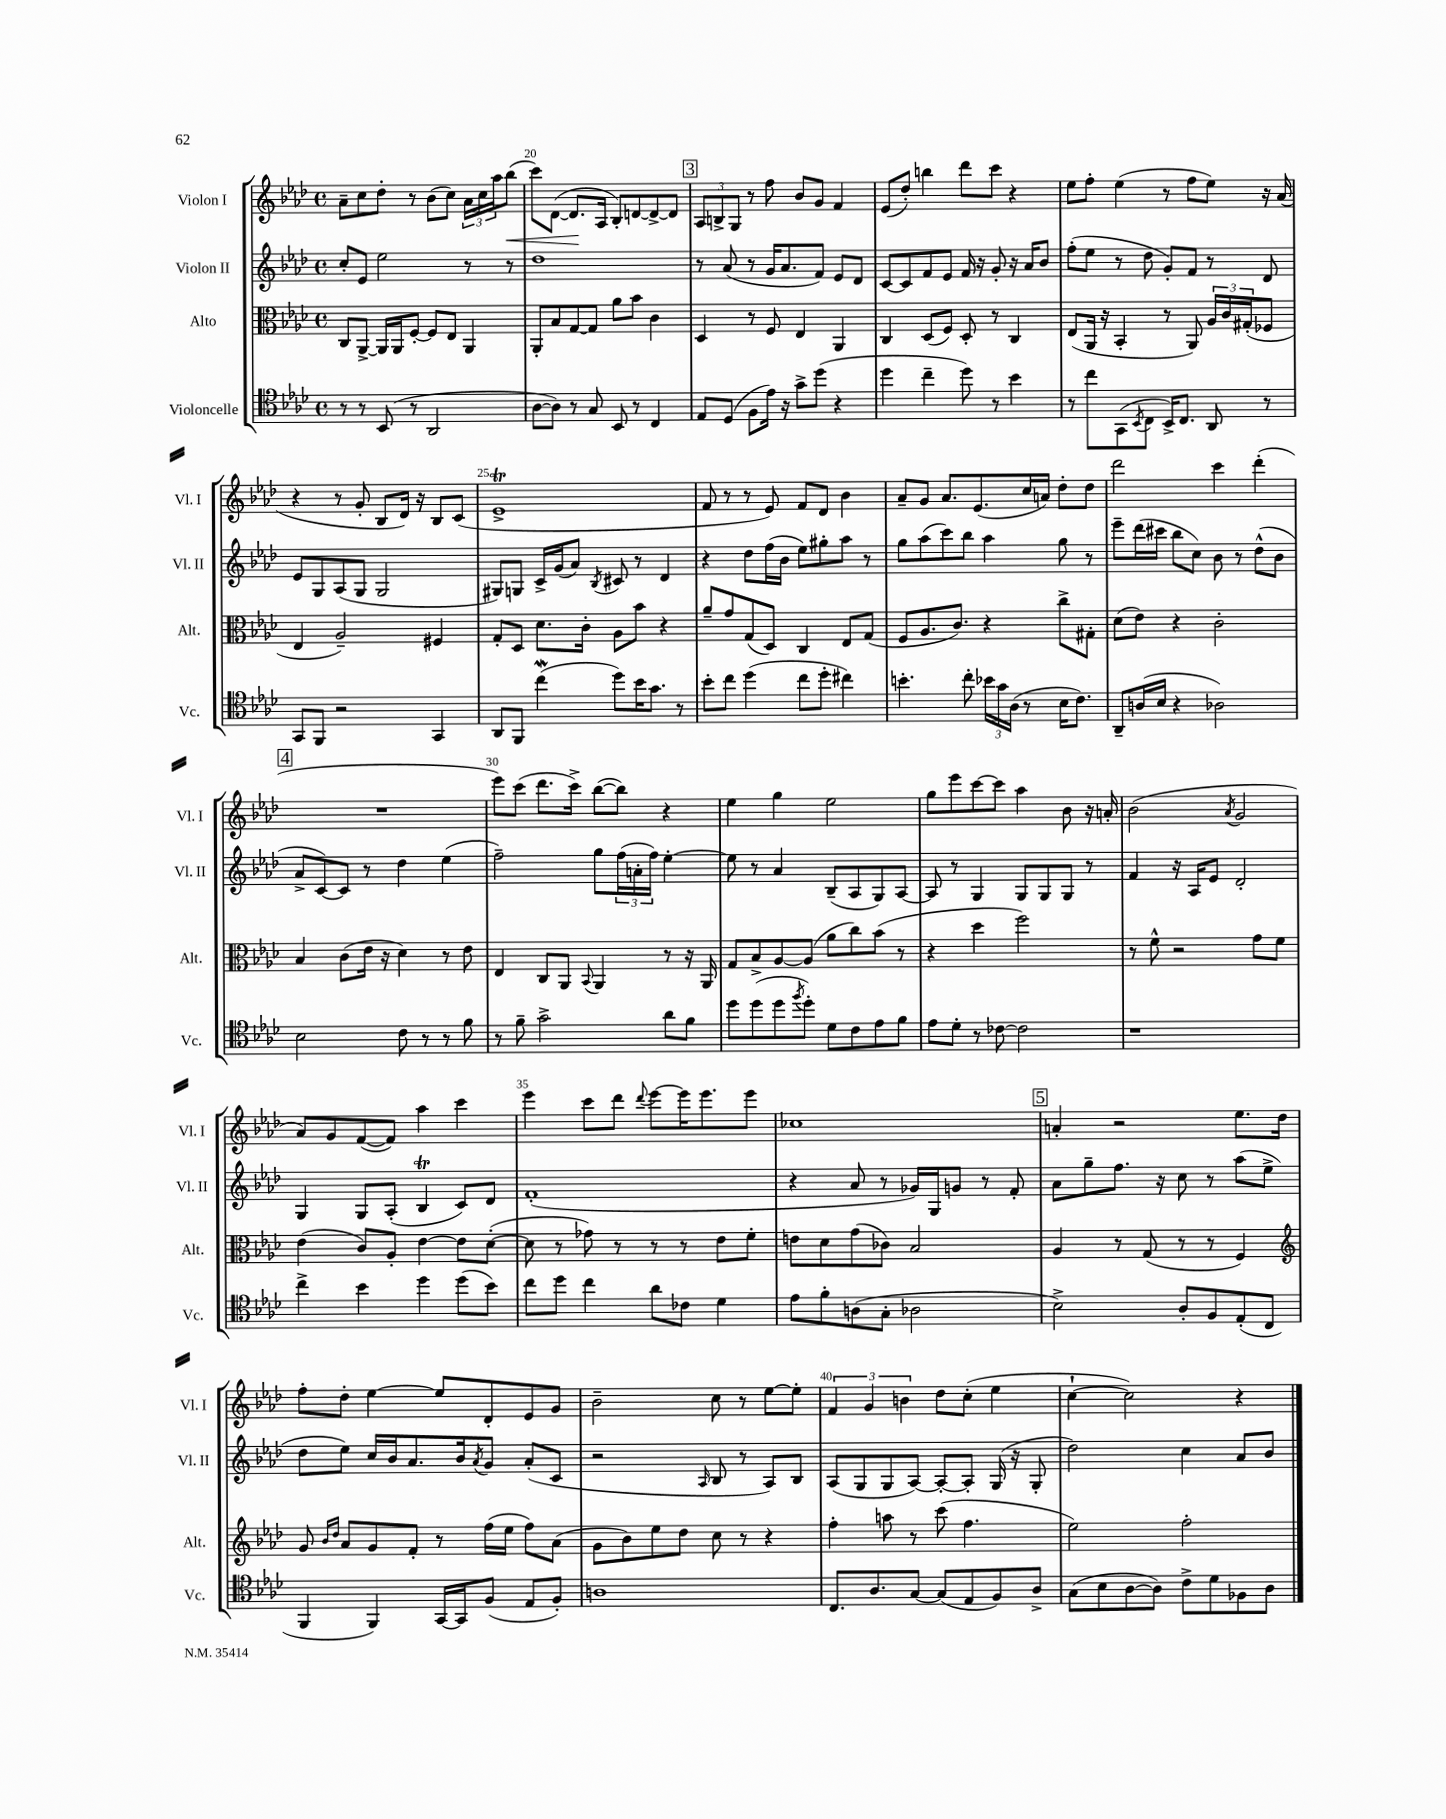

**kern	**kern	**kern	**kern
*staff4	*staff3	*staff2	*staff1
*clefC4	*clefC3	*clefG2	*clefG2
*k[b-e-a-d-]	*k[b-e-a-d-]	*k[b-e-a-d-]	*k[b-e-a-d-]
*M4/4	*M4/4	*M4/4	*M4/4
*met(c)	*met(c)	*met(c)	*met(c)
8r	8C/L	8cc'/L	8a-~\L
8r	[8AA-^/J	8e-/J	8cc\
(8BB-/	16AA-/]LL	2ee-\	8dd-'\J
.	16AA-/J	.	.
8r	[8F'/J	.	8r
2AA-/	8F/]L	.	(8b-\L
.	8E-/J	.	8cc\J)
.	4AA-/	8r	24a-\LL
.	.	.	24cc\
.	.	.	24aa-\J
.	.	8r	(8bb-\J
=	=	=	=
[8A-\L	8AA-'/L	1dd-	8ccc\L)
8A-\]J)	8B-/	.	([8d-\J
8r	[8G/	.	8.d-/]L
8G/	8G/]J	.	.
.	.	.	16A-/Jk
8BB-/	8a-\L	.	8B-'/L)
8r	8b-\J	.	[8d/
4C/	4c\	.	8d^/_
.	.	.	8d/]J
=	=	=	=
8E-/L	4D-/	8r	12A-/L
.	.	.	12B^/
(8D-/J	.	(8a-/	.
.	.	.	12G/J
8F\L	8r	8r	8r
16e-\Jk)	8F/	16g/LK	8ff\
16r	.	8.a-/	.
8g^\L	4E-/	.	8b-/L
(8dd-\J	.	8f/J)	8g/J
4r	4AA-/	8e-/L	4f/
.	.	8d-/J	.
=	=	=	=
4dd-\	4C/	[8c/L	(8e-/L
.	.	8c/]	8dd-'/J)
4cc~\	(8D-/L	8f/	4bb\
.	8F/J)	8e-/J	.
8dd-\)	8D-'/	16f/	8ddd-\L
.	.	16r	.
8r	8r	8g'/	8ccc\J
4b-\	4C/	16r	4r
.	.	16a-/LK	.
.	.	8b-/J	.
=	=	=	=
8r	(8E-/L	(8ff'\L	8ee-\L
8cc\L	16AA-/Jk	8ee-\J	8ff'\J
.	16r	.	.
(8GG\	4BB-'/	8r	(4ee-\
8qBB-/	.	.	.
8C\J	.	8dd-\	.
16BB-^/LK)	8r	8g'/L)	8r
8.C/J	.	.	.
.	8AA-/)	8f/J	8ff\L
8AA-/	24A-/LL	8r	8ee-\J)
.	24c/	.	.
.	(24G#'/J	.	.
8r	8F-/J	8d-/	16r
.	.	.	(16a-/
=	=	=	=
8GG/L	4E-/	8e-/L	4r
8FF/J	.	8G/	.
2r	2A-~/)	(8A-/	8r
.	.	8G/J	8g'/
.	.	2G/	8B-/L
.	.	.	16d-/Jk)
.	.	.	16r
4GG/	4F#/	.	8B-/L
.	.	.	(8c/J
=	=	=	=
8AA-/L	8G'/L	8G#/L)	1e-^
8FF/J	8D-/J	8G/J	.
(4cc\	8.d-\L	16c^/LL	.
.	.	(16g/J	.
.	.	8a-/J)	.
.	16c'\Jk	.	.
.	.	8qB-/	.
8dd-\L)	8A-\L	8c#/	.
16b-\K	8b-\J	8r	.
8.g\J	.	.	.
.	4r	4d-/	.
8r	.	.	.
=	=	=	=
8b-'\L	8a-~/L	4r	8f/
8cc\J	8g/	.	8r
(4dd-\	(8G/	8dd-\L	8r
.	8D-/J)	(16ff\L	8e-/)
.	.	16b-\JJ	.
8cc\L	4C/	8ee-\L)	8f/L
8dd-'\J	.	8gg#'\	8d-/J
4cc#\)	8E-/L	8aa-\J	4b-\
.	(8G/J	8r	.
=	=	=	=
4.b'\	8F/L	8gg\L	8a-~/L
.	8.A-/	(8aa-\	8g/J
.	.	8ccc\)	8.a-/L
.	8.c/J)	.	.
8cc'\	.	8bb-\J	.
.	.	.	(8.e-/
24b-\LL	4r	4aa-\	.
24g\	.	.	.
(24A-\JJ	.	.	.
8r	.	.	16cc/L
.	.	.	16a/JJ)
16B-\LK	8cc^\L	8gg\	8dd-'\L
8.c\J)	.	.	.
.	8G#'\J	8r	8dd-\J
=	=	=	=
8AA-~/L	(8d-\L	8eee-~\L	2ddd-\
(16A/L	8e-\J)	(16ddd-\L	.
16B-/JJ	.	16ccc#\JJ	.
4r	4r	8bb-\L	.
.	.	8cc\J)	.
2A-\)	2c'\	8b-\	4ccc\
.	.	8r	.
.	.	(8dd-^^\L	(4ddd-'\
.	.	8b-\J	.
=	=	=	=
2B-\	4B-/	8a-^/L	1r
.	.	[8c/)	.
.	(8c\L	8c/]J	.
.	16e-\Jk	8r	.
.	16r	.	.
8c\	4d-\)	4dd-\	.
8r	.	.	.
8r	8r	(4ee-\	.
8f\	8e-\	.	.
=	=	=	=
8r	4E-/	2ff~\)	8eee-\L)
8f~\	.	.	(8ccc\J
2g^\	8C/L	.	8.ddd-\L
.	8AA-/J	.	.
.	.	.	16ccc^\Jk)
.	8qqBB-/	.	.
.	4AA-/	8gg\L	([8bb-\L
.	.	(24ff\L	8bb-\]J)
.	.	24a'\	.
.	.	24ff\JJ)	.
8a-\L	8r	[4ee-'\	4r
8f\J	16r	.	.
.	16AA-/	.	.
=	=	=	=
8dd-\L	8G/L	8ee-\]	4ee-\
(8dd-\	8B-^/	8r	.
8dd-\	[8A-/	4a-/	4gg\
8qff/	.	.	.
8dd-'\J)	(8A-/]J	.	.
8d-\L	8a-\L	(8B-~/L	2ee-\
8c\	8cc\)	8A-/	.
8e-\	(8b-\J	8G/)	.
8f\J	8r	[8A-/J	.
=	=	=	=
8e-\L	4r	8A-/]	8gg\L
8d-'\J	.	8r	8eee-\
8r	4dd-\	4G/	[8ccc\
[8c-\	.	.	8ccc\]J
2c-\]	2ff\)	8G/L	4aa-\
.	.	8G/	.
.	.	8G/J	8b-\
.	.	8r	16r
.	.	.	16a'/
=	=	=	=
1r	8r	4f/	(2b-\
.	8f^^\	.	.
.	2r	16r	.
.	.	16A-/LK	.
.	.	8e-/J	.
.	.	.	8qa-/
.	.	2d-'/	2g/
.	8g\L	.	.
.	8f\J	.	.
=	=	=	=
4cc^\	(4e-\	4G/	8a-/L)
.	.	.	8g/
4b-\	8c/L)	8G/L	([8f/
.	8A-'/J	(8A-'/J	8f/]J)
4dd-\	[4e-\	4B-/	4aa-\
(8dd-\L	8e-\]L	8c/L)	4ccc\
8b-\J)	([8d-'\J	8d-/J	.
=	=	=	=
8cc\L	8d-\]	(1f'	4eee-\
8dd-\J	8r	.	.
4cc\	8g-\)	.	8ccc\L
.	8r	.	8ddd-\J
.	.	.	8qqddd-/
8a-\L	8r	.	[8eee-\L
8c-\J	8r	.	16eee-\]K
.	.	.	8.eee-\
4d-\	8e-\L	.	.
.	8f'\J	.	8eee-\J
=	=	=	=
8e-\L	8e\L	4r	1cc-
8f'\	8d-\	.	.
(8A\	(8g\	8a-/	.
8G'\J	8c-\J)	8r	.
2A-\	2B-/	16g-/LL)	.
.	.	16G/J	.
.	.	8g/J	.
.	.	8r	.
.	.	8f'/	.
=	=	=	=
2B-^\)	4A-/	8a-\L	4a'/
.	.	8gg~\	.
.	8r	8.ff\J	2r
.	(8G/	.	.
.	.	16r	.
8A-'/L	8r	8cc\	.
8F/	8r	8r	.
(8E-'/	4F/)	(8aa-\L	8.ee-\L
8C/J	.	8ee-^\J	.
.	.	.	16dd-\Jk
=	=	=	=
*	*clefG2	*	*
4FF/	8g/	8dd-\L	8ff'\L
.	16qqb-/LL	.	.
.	16qqdd-/JJ	.	.
.	8a-/L	8ee-\J)	8dd-'\J
4FF/)	8g/	16cc/LL	[4ee-\
.	.	16b-/J	.
.	8f'/J	8.a-/	.
[16GG/LL	8r	.	8ee-/]L
16GG/]J	.	16b-/k	.
.	.	8qa-/	.
(8F/J	(16ff\LL	8g/J	8d-'/
.	16ee-\JJ	.	.
8E-/L	8ff\L)	(8a-'/L	8e-/
8F'/J)	(8a-\J	8c/J	8g/J
=	=	=	=
1A	8g\L	2r	2b-~\
.	8b-\)	.	.
.	8ee-\	.	.
.	8dd-\J	.	.
.	.	16qqA-/	.
.	8cc\	8B-/	8cc\
.	8r	8r	8r
.	4r	8A-/L)	[8ee-\L
.	.	8B-/J	8ee-'\]J
=	=	=	=
8.C/L	4ff'\	(8A-/L	6f/
.	.	8G/	.
.	.	.	6g/
8.A-/	.	.	.
.	8aa\	8G/	.
.	.	.	6b\
[8G/J	8r	[8A-/J)	.
(8G/]L	(8ccc\	8A-'/_L	8dd-\L
8E-/	4.ff\	8A-'/]J	(8cc'\J
8F/)	.	(16G/	4ee-\
.	.	16r	.
8A-^/J	.	8G'/	.
=	=	=	=
(8G\L	2ee-\)	2dd-\)	[4cc`\
8B-\	.	.	.
[8A-\	.	.	2cc\])
8A-\]J)	.	.	.
8c^\L	2ff'\	4cc\	.
8d-\	.	.	.
8F-\	.	8a-/L	4r
8A-\J	.	8b-/J	.
==	==	==	==
*-	*-	*-	*-
